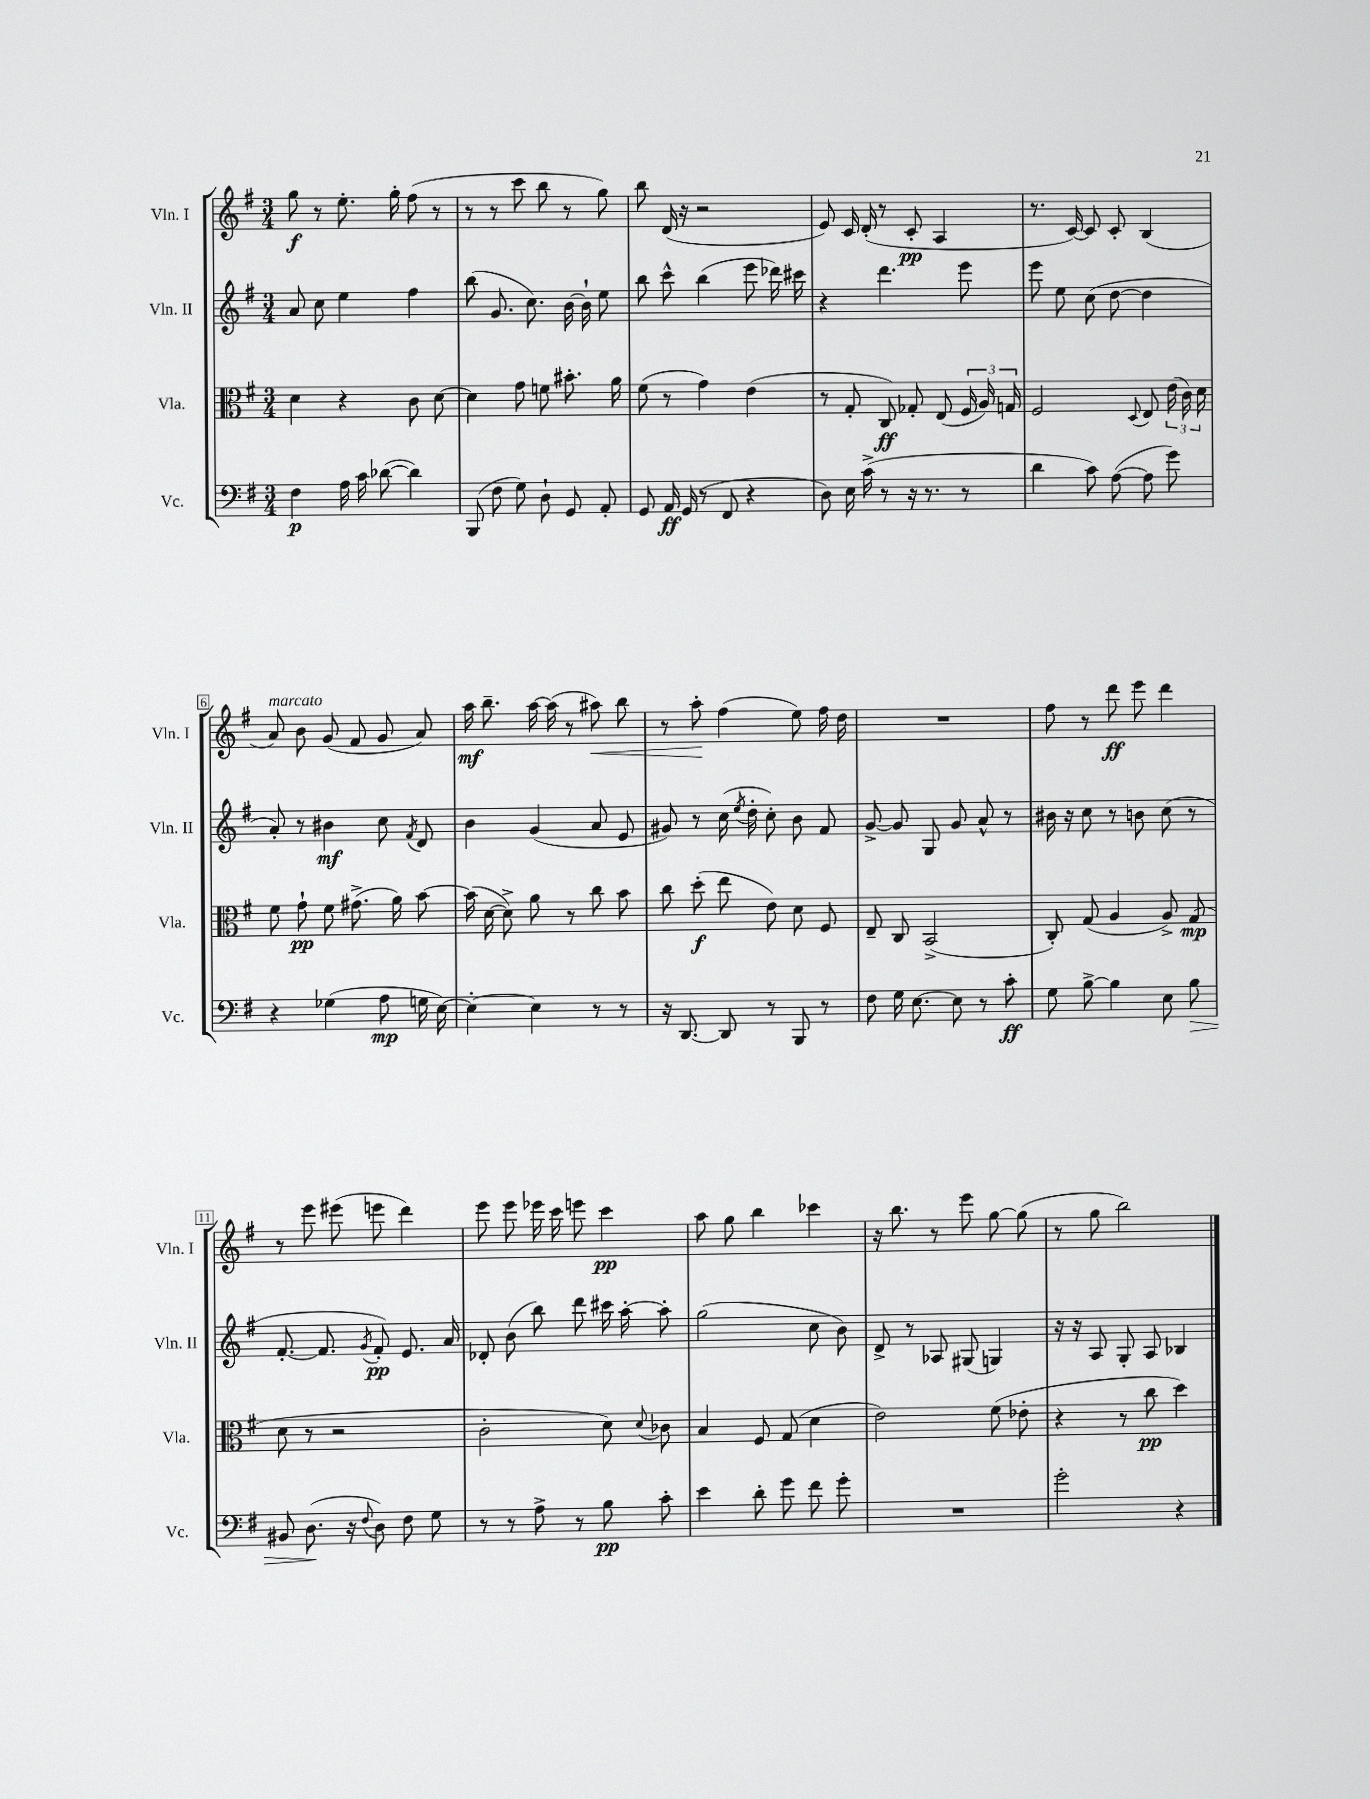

**kern	**kern	**kern	**kern
*staff4	*staff3	*staff2	*staff1
*clefF4	*clefC3	*clefG2	*clefG2
*k[f#]	*k[f#]	*k[f#]	*k[f#]
*M3/4	*M3/4	*M3/4	*M3/4
4F#	4d	8a	8gg
.	.	8cc	8r
16A	4r	4ee	8.ee'
16c	.	.	.
([8d-	.	.	.
.	.	.	16gg'
4d-])	8c	4ff#	(8ff#
.	[8d	.	8r
=	=	=	=
(8BBB	4d]	(8bb	8r
8F#	.	8.g	8r
8G)	8g	.	8ccc
.	.	8.cc)	.
8D`	8f	.	8bb
8GG	8.b#'	[16b	8r
.	.	16b`]	.
8AA'	.	8ee	8gg)
.	16a	.	.
=	=	=	=
8GG	(8f#	8bb	8bb
16AA	8r	8ccc^^	(16d
(16GG	.	.	16r
8r	4g)	(4bb	2r
8FF#	.	.	.
4r	(4e	8eee	.
.	.	16ddd-)	.
.	.	16ccc#	.
=	=	=	=
8D)	8r	4r	8e)
16E	8G'	.	16c
(16c^	.	.	(16d'
8r	8C)	4.ddd	8r
16r	8G-'	.	8c'
8.r	.	.	.
.	(8E	.	4A
8r	24F#	8eee	.
.	24A)	.	.
.	24G	.	.
=	=	=	=
4d	2F#	8eee	8.r
.	.	8ee	.
.	.	.	[16c)
8c)	.	(8cc	8c]
([8A	.	[8dd	8c'
.	8qqD	.	.
8A]	8E	4dd]	(4B
8g)	(24e	.	.
.	24c)	.	.
.	24d	.	.
=	=	=	=
4r	8f#	8a')	8a)
.	8g`	8r	8b
(4G-	8f#	4b#	(8g
.	(8.g#^	.	8f#
8A	.	8cc	8g
.	16a)	.	.
.	.	8qf#	.
16G	[8b	8d	8a)
[16E)	.	.	.
=	=	=	=
4E'_	(16b]	4b	16aa
.	[16d	.	8.bb~
.	8d^])	.	.
4E]	8a	(4g	[16aa
.	.	.	(16aa]
.	8r	.	8r
8r	8cc	8a	8aa#)
8r	8b	8e	8bb
=	=	=	=
16r	8cc	8g#)	8r
[8.DD	.	.	.
.	(8dd'	8r	8aa'
8DD]	8ee	(16cc	(4ff#
.	.	8qee	.
.	.	16dd'	.
8r	8e)	8cc')	.
8BBB	8d	8b	8ee)
8r	8F#	8f#	16ff#
.	.	.	16dd
=	=	=	=
8F#	8E~	[8g^	2.r
16G	8C	8g]	.
[8.E	.	.	.
.	(2BB^	8G	.
8E]	.	8g	.
8r	.	8a^^	.
8c'	.	8r	.
=	=	=	=
8G	8C')	16b#	8ff#
.	.	16r	.
[8B^	(8G	8cc	8r
4B]	4A	8r	8ddd
.	.	8b	8eee
8E	8A^)	(8cc	4ddd
8B	(8G	8r	.
=	=	=	=
8BB#	8d	[8.f#'	8r
(8.D	8r	.	8eee
.	.	8.f#]	.
.	2r	.	(8eee#
16r	.	.	.
8qqF#	.	8qg	.
8D)	.	8f#')	8eee
8F#	.	8.e	4ddd)
8G	.	.	.
.	.	16a	.
=	=	=	=
8r	2c'	8d-'	8eee
8r	.	(8b	8eee
8A^	.	8bb)	16eee-
.	.	.	16ccc
8r	.	8ddd	8eee
8B	8d)	16ccc#	4ccc
.	.	[16aa'	.
.	8qqd	.	.
8c'	8c-	8aa']	.
=	=	=	=
4e	4B	(2gg	8aa
.	.	.	8gg
8d'	8F#	.	4bb
8g	(8G	.	.
8f#	4d	8cc	4ccc-
8g'	.	8b)	.
=	=	=	=
2.r	2e)	8d^	16r
.	.	.	8.bb
.	.	8r	.
.	.	8A-	8r
.	.	(8G#	8eee
.	(8f#	4G)	[8gg
.	8e-'	.	(8gg]
=	=	=	=
2g'	4r	16r	8r
.	.	16r	.
.	.	8A	8gg
.	8r	8G'	2bb)
.	8cc	8A	.
4r	4dd)	4B-	.
==	==	==	==
*-	*-	*-	*-
